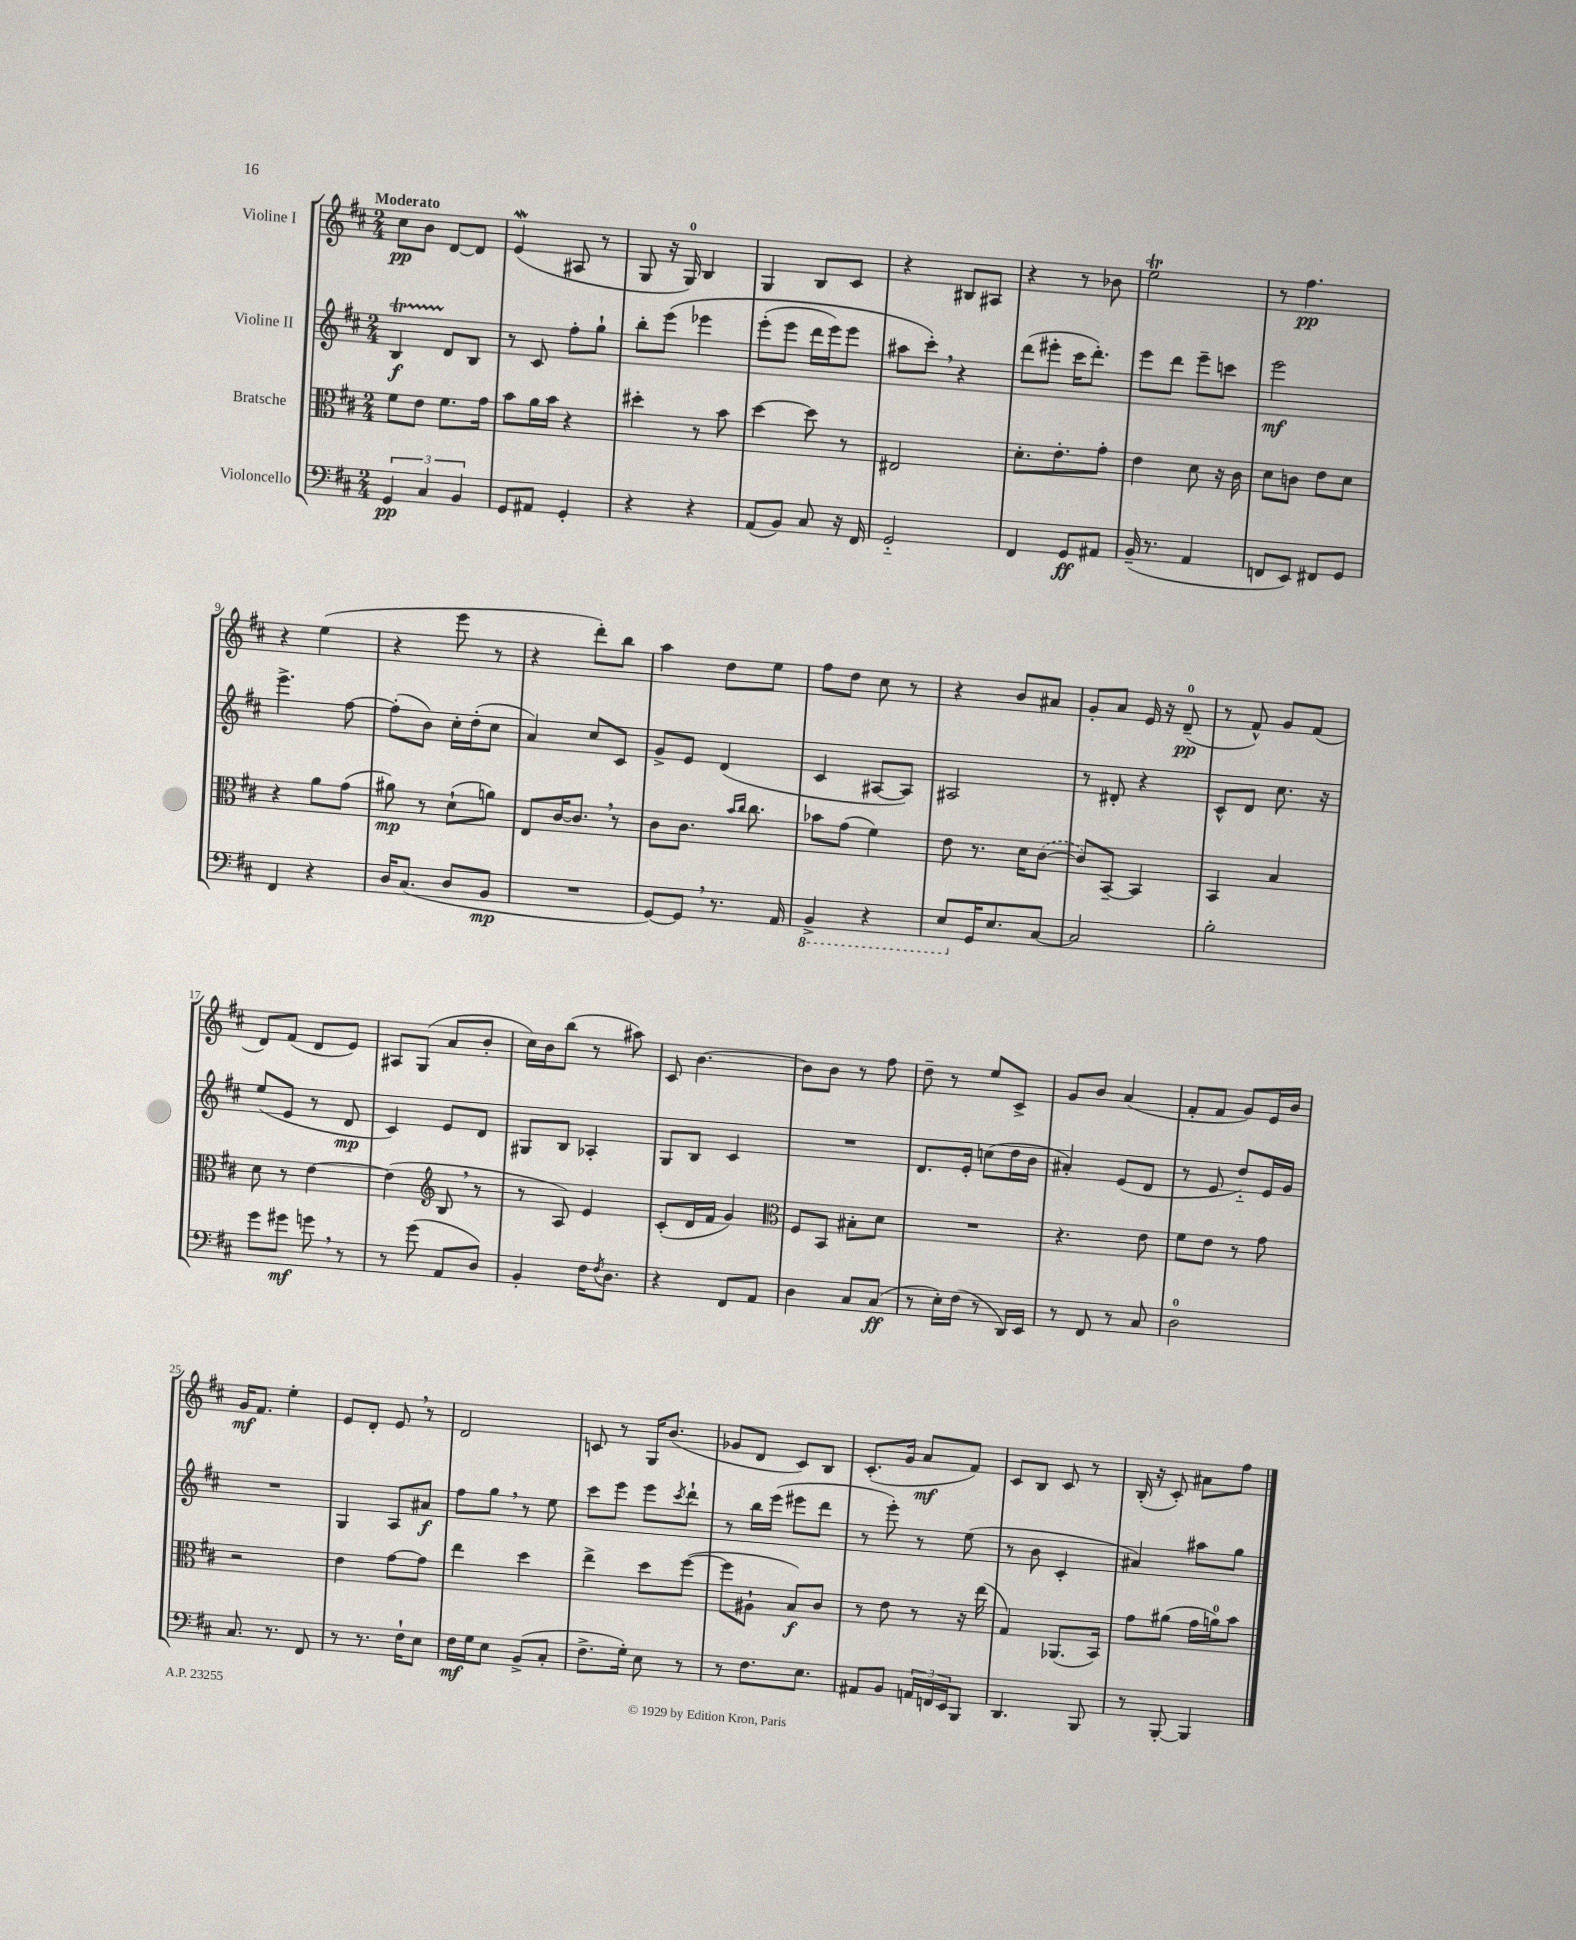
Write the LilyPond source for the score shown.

<<
\new StaffGroup <<
\new Staff = "s0" \with { instrumentName = "Violine I" } {
    \clef treble \key d \major \numericTimeSignature \time 2/4 \tempo "Moderato"
    cis''8\pp b'8 d'8~ d'8 |
    e'4\mordent( ais8 r8 |
    g8 r16 g16-0) b4 |
    g4 b8 cis'8 |
    r4 bis8 ais8 |
    r4 r8 bes'8 |
    e''2\trill |
    r8 fis''4.\pp |
    r4 e''4( |
    r4 e'''8 r8 |
    r4 d'''8-.) b''8 |
    a''4 d''8 e''8 |
    fis''8 d''8 cis''8 r8 |
    r4 b'8 ais'8 |
    g'8-. a'8 e'16 r16 d'8-0--\pp( |
    r8 fis'8-^) g'8 fis'8( |
    d'8) fis'8( d'8 e'8) |
    ais8 g8( a'8 b'8-. |
    cis''16) b'16 b''8( r8 ais''8) |
    cis'8 b'4.~ |
    b'8 b'8 r8 fis''8 |
    d''8-- r8 e''8 cis'8-> |
    g'8 b'8 a'4( |
    fis'8-. fis'8 g'8) e'16 b'16 |
    g'16\mf fis'8. e''4-. |
    e'8 d'8-. e'8 \breathe r8 |
    d'2 |
    c'8 r8 g16 b'8.( |
    ges'8 d'8 cis'8) b8 |
    cis'8.-.( g'16 a'8\mf fis'8) |
    cis'8 b8 cis'8 r8 |
    b16-.( r16 cis'8-.) ais'8 fis''8 \bar "|." |
}
\new Staff = "s1" \with { instrumentName = "Violine II" } {
    \clef treble \key d \major \numericTimeSignature \time 2/4
    b4\startTrillSpan\f d'8\stopTrillSpan b8 |
    r8 cis'8 fis''8-. g''8-! |
    b''8-. e'''8\( ees'''4 |
    e'''8-.( e'''8 d'''16 e'''16) e'''8 |
    ais''8 cis'''8-.\) \breathe r4 |
    d'''8( eis'''8-. cis'''16 d'''8.-.) |
    e'''8 d'''8 e'''8-- c'''8 |
    e'''2\mf |
    e'''4.-> fis''8~ |
    fis''8-.( b'8) cis''16-. d''16-.( cis''8 |
    a'4) cis''8 cis'8 |
    g'8-> e'8 d'4( |
    cis'4 ais8~ ais8) |
    ais2 |
    r8 dis'8-. r4 |
    cis'8-^ d'8 cis''8. r16 |
    e''8( e'8 r8 d'8\mp |
    cis'4) e'8 d'8 |
    gis8 b8 aes4-. |
    g8 b8 cis'4 |
    R2 |
    d'8. e'16-. c''8( d''16 b'16 |
    ais'4-.) e'8( d'8 |
    r8 e'8 d''8-_) e'16 g'16 |
    R2 |
    g4 a8 ais'8\f |
    fis''8 g''8 \breathe r8 e''8 |
    cis'''8 e'''8 e'''8 \acciaccatura { cis'''8 } d'''8-! |
    r8 b''16 e'''16( eis'''8 d'''8 |
    r8 e'''8-.) r8 e''8( |
    r8 b'8 cis'4-. |
    ais'4) ais''8 g''8 \bar "|." |
}
\new Staff = "s2" \with { instrumentName = "Bratsche" } {
    \clef alto \key d \major \numericTimeSignature \time 2/4
    fis'8 e'8 fis'8. g'16 |
    b'8 a'16 b'16 r4 |
    dis''4-. r8 b'8 |
    d''4~ d''8 r8 |
    eis2 |
    d'8.-. e'8.-. g'8-. |
    e'4 d'8 r16 cis'16 |
    d'8 c'8 e'8 d'8 |
    r4 a'8 g'8( |
    ais'8\mp) r8 d'8-!( a'8) |
    e8 cis'16~ cis'8. \breathe r8 |
    cis'8 cis'8. \grace { b'16 cis''16 } cis''8. |
    bes'8 g'8( fis'4) |
    e'8 r8. d'16 \once \slurDashed cis'8~( |
    cis'8) b,8~-- b,4 |
    b,4 b4 |
    d'8 r8 e'4~ |
    e'4( \clef treble b8 \breathe r8 |
    r8 a8) e'4 |
    cis'8-.( d'16 fis'16 g'4) |
    \clef alto fis8 b,8 bis8-. d'8 |
    R2 |
    r4. e'8 |
    fis'8 e'8 r8 g'8 |
    r2 |
    e'4 g'8~ g'8 |
    e''4 d''4 |
    e''4-> d''8 fis''8~( |
    fis''8 ais8-! b8\f) cis'8 |
    r8 e'8 r8 r16 e''16( |
    g4) aes,8.( b,16) |
    g'8 ais'8( g'16 a'16-0) b'8 \bar "|." |
}
\new Staff = "s3" \with { instrumentName = "Violoncello" } {
    \clef bass \key d \major \numericTimeSignature \time 2/4
    \tuplet 3/2 { g,4\pp cis4 b,4 } |
    g,8 ais,8 g,4-. |
    r4 r4 |
    a,8( b,8) cis8 r16 fis,16 |
    g,2-_ |
    fis,4 g,8\ff ais,8 |
    b,16--( r8. a,4 |
    f,8 e,8) fis,8 g,8 |
    fis,4 r4 |
    d16 cis8.( d8 b,8\mp |
    R2 |
    g,8~) g,8 \breathe r8. a,16 |
    \ottava #-1 b,,4-> r4 |
    e,8 \ottava #0 g,16 e8. cis8~ |
    cis2 |
    b2-. |
    g'8 gis'8\mf g'8 \breathe r8 |
    r8 g'8( a,8 d8) |
    b,4-. fis16 \acciaccatura { fis8 } d8. |
    r4 fis,8 a,8 |
    d4 cis8 cis8\ff( |
    r8 e16-.) fis16( r8 d,16) e,16 |
    r8 fis,8 r8 cis8 |
    d2-0 |
    cis8. r8. fis,8 |
    r8 r8. fis16-! e8 |
    fis16\mf g16 e8 b,8->( cis8-. |
    fis8.-> g16-.) e8 r8 |
    r8 fis8. e8. |
    ais,8 b,8 \tuplet 3/2 { a,16 f,16 e,16 } b,,8 |
    d,4. b,,8 |
    r8 b,,8~-. b,,4 \bar "|." |
}
>>
>>
